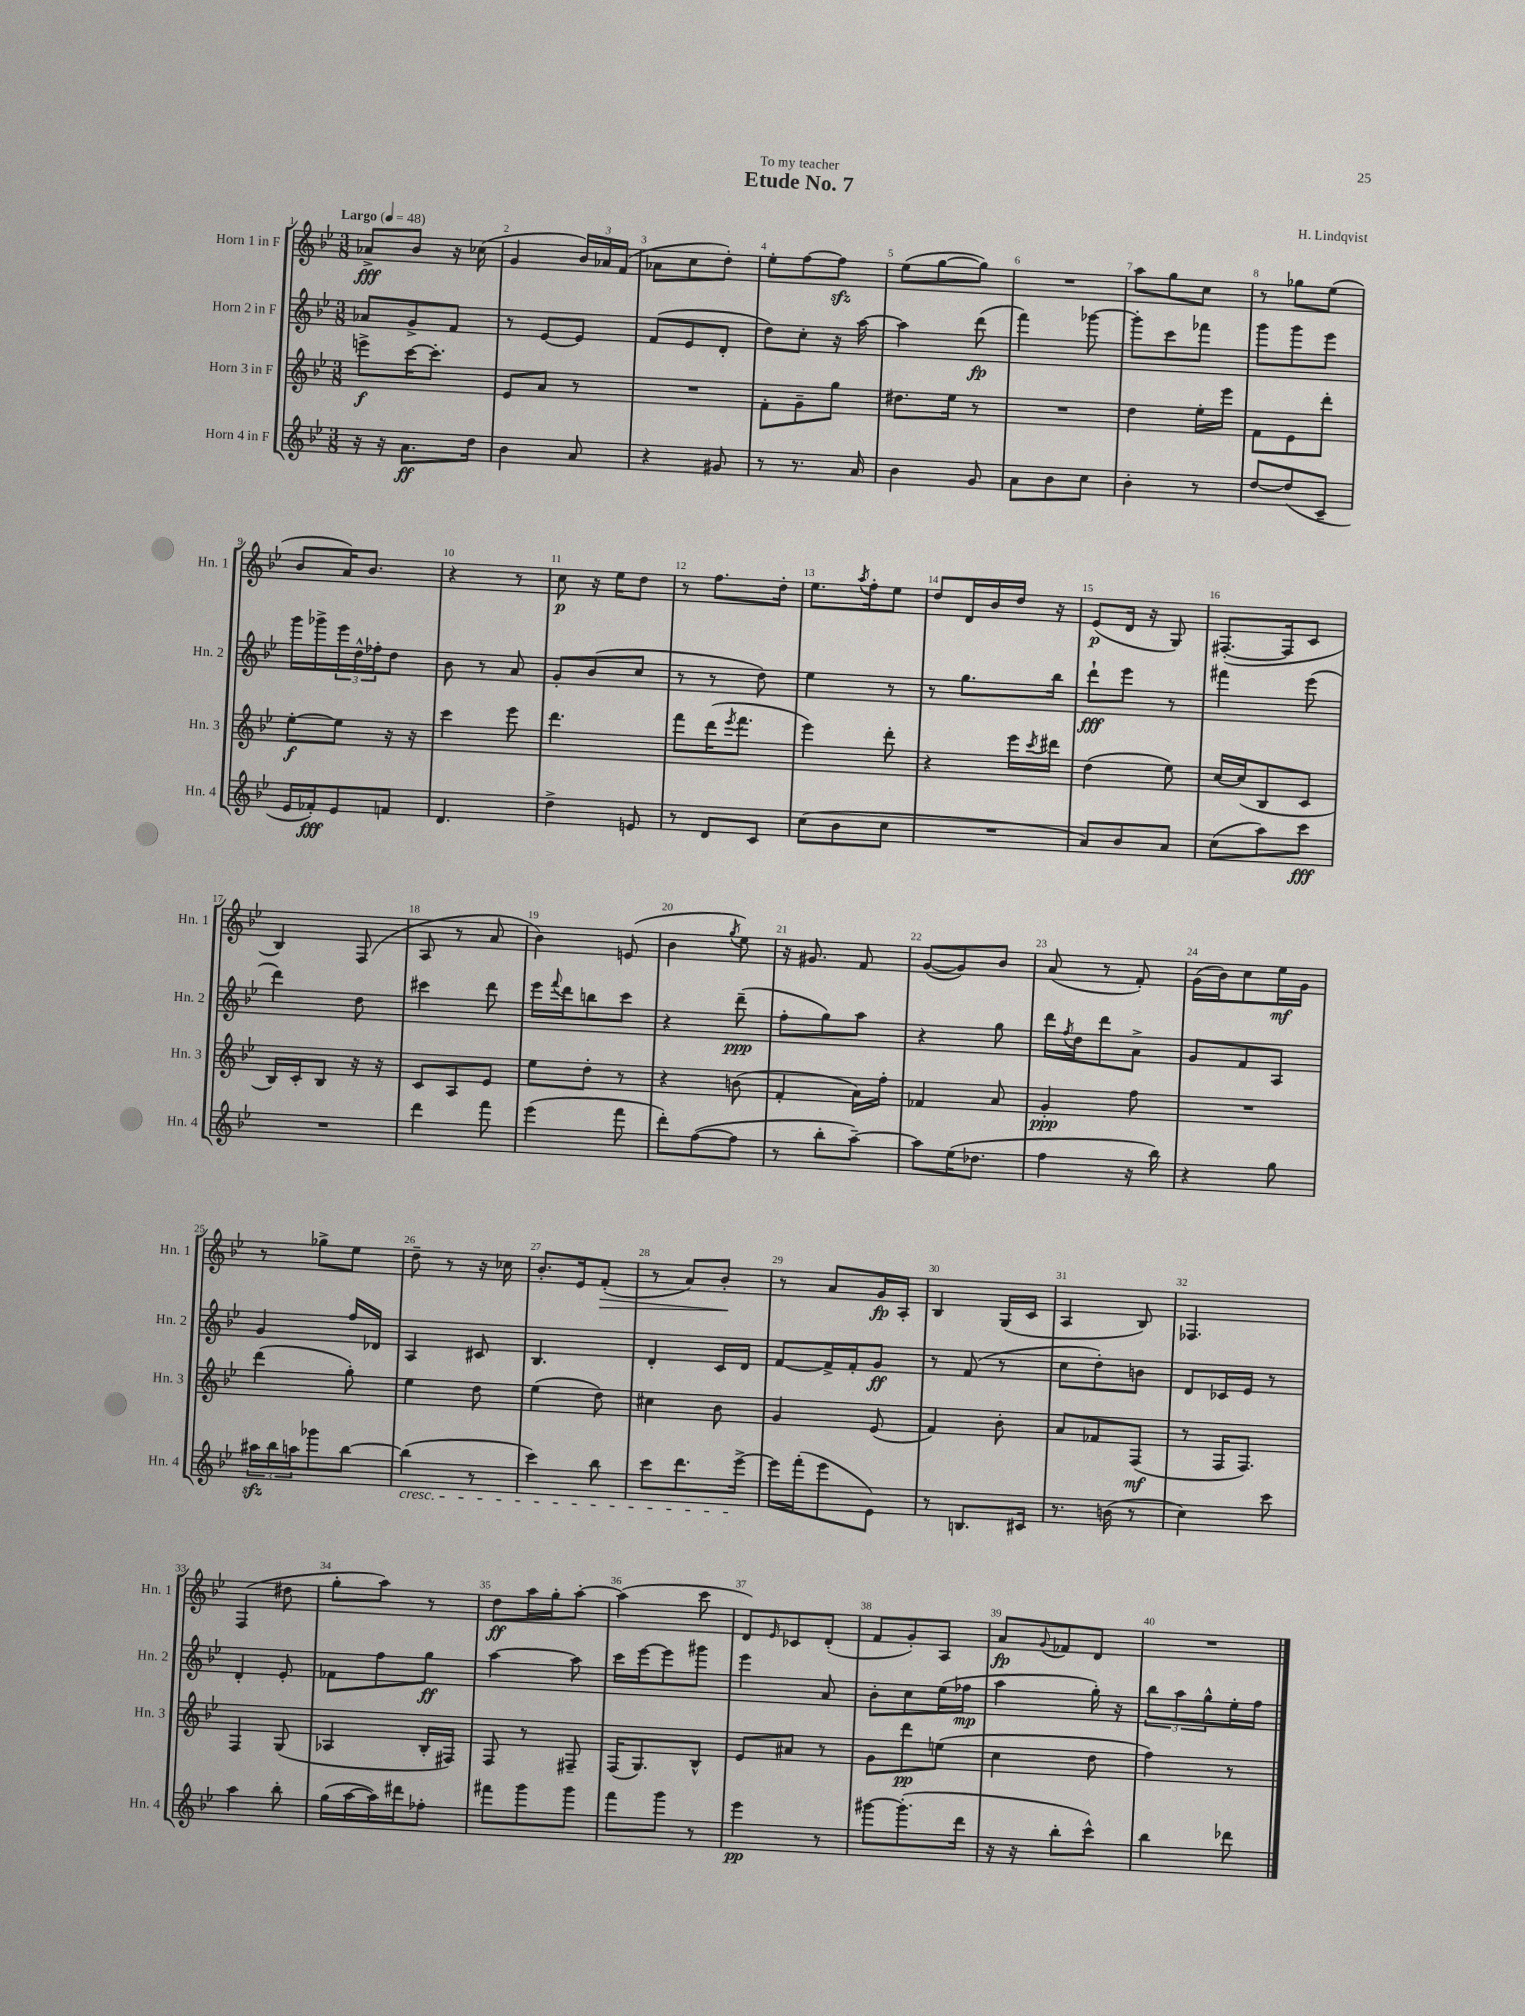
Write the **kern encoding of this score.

**kern	**kern	**kern	**kern
*staff4	*staff3	*staff2	*staff1
*clefG2	*clefG2	*clefG2	*clefG2
*k[b-e-]	*k[b-e-]	*k[b-e-]	*k[b-e-]
*M3/8	*M3/8	*M3/8	*M3/8
*MM48	*MM48	*MM48	*MM48
16r	8eee^\L	8a-/L	8a-^/L
16r	.	.	.
8.a\L	[16ccc\K	8g^/	8b-/J
.	8.ccc'\]J	.	.
.	.	8f/J	16r
16dd\Jk	.	.	(16cc-\
=	=	=	=
4b-\	8e-/L	8r	4g/
.	8a/J	[8e-/L	.
8a/	8r	8e-/]J	24b-/LL)
.	.	.	24a-/
.	.	.	(24f/JJ
=	=	=	=
4r	4.r	(8f/L	8a-\L
.	.	8e-/	8cc\
8g#/	.	8d'/J	8dd'\J)
=	=	=	=
8r	8f'\L	8dd\L)	8ee-'\L
8.r	8g~\	8cc'\J	[8ff\
.	8gg\J	16r	8ff\]J
16a/	.	[16aa\	.
=	=	=	=
4b-\	8.dd#\L	4aa\]	(8ee-\L
.	.	.	[8gg\
.	16ee-\Jk	.	.
8g/	8r	(8ddd\	8gg\]J)
=	=	=	=
8a\L	4.r	4fff\)	4.r
8b-\	.	.	.
8cc\J	.	[8ggg-\	.
=	=	=	=
4b-'\	4dd\	8ggg-'\]L	8aa\L
.	.	8ccc\	8gg\
8r	16ee-'\LL	8fff-\J	8cc\J
.	16eee-\JJ	.	.
=	=	=	=
[8dd/L	8f\L	8ggg\L	8r
(8dd/]	8e-\	8ggg\	8gg-\L
8c~/J	8ddd'\J	8eee-\J	(8ee-\J
=	=	=	=
16e-/LL	[8ee-'\L	16ggg\LL	8b-/L
16f-'/J)	.	16ggg-^\	.
8e-/	8ee-\]J	24eee-\	16a/K)
.	.	24dd^^\	.
.	.	.	8.b-/J
.	.	24ff-'\J	.
8f/J	16r	8dd\J	.
.	16r	.	.
=	=	=	=
4.d/	4ccc\	8b-\	4r
.	.	8r	.
.	8eee-\	8a/	8r
=	=	=	=
4dd^\	4.ddd\	8g'/L	8cc\
.	.	(8b-/	16r
.	.	.	16ee-\LK
8e/	.	8cc/J	8dd\J
=	=	=	=
8r	8fff\L	8r	8r
8d/L	(16ddd\K	8r	8.ff\L
.	8qeee-/	.	.
.	8.fff\J	.	.
8c/J	.	8dd\)	.
.	.	.	16dd'\Jk
=	=	=	=
(8cc\L	4eee-\)	4ee-\	8.ee-\L
8b-\	.	.	.
.	.	.	8qaa/
.	.	.	16ff'\k
8cc\J	8ddd'\	8r	8ee-\J
=	=	=	=
4.r	4r	8r	8dd/L
.	.	8.gg\L	16d/L
.	.	.	16b-/
.	16eee-\LL	.	16dd/JJ
.	8qccc/	.	.
.	16ddd#\JJ	16bb-\Jk	16r
=	=	=	=
8a/L)	(4dd\	8ddd`\L	(8e-/L
8b-/	.	8eee-\J	16d/Jk
.	.	.	16r
8a/J	8ee-\)	8r	8G/)
=	=	=	=
(8cc\L	[16cc/LL	4fff#\	([8.F#'/L
.	(16cc/]J	.	.
8aa\)	8B-/	.	.
.	.	.	16F#/]k
8ccc\J	8c/J	(8eee-\	8c/J
=	=	=	=
4.r	16B-/LL)	4ddd\)	4B-/)
.	16c'/J	.	.
.	8B-/J	.	.
.	16r	8dd\	(8F/
.	16r	.	.
=	=	=	=
4ddd\	8c/L	4ccc#\	8A/
.	8A/	.	8r
8fff\	8e-/J	8ddd\	8a/
=	=	=	=
(4eee-\	8ee-\L	16eee-\LL	4b-\)
.	.	8qqfff/	.
.	.	16ddd\J	.
.	8dd'\J	8bb\	.
8fff\	8r	8ccc\J	(8e/
=	=	=	=
8ddd'\L)	4r	4r	4b-\
([8ff\	.	.	.
.	.	.	8qgg/
8ff\]J	(8b\	(8ddd~\	8ee-\)
=	=	=	=
8r	4f'/	8ff'\L	16r
.	.	.	8.g#/
8bb-'\L	.	8gg\)	.
[8aa~\J)	16a\LL)	8aa\J	8f/
.	16ff'\JJ	.	.
=	=	=	=
8aa\]L	4f-/	4r	([8g/L
(16ee-\K	.	.	8g/])
8.dd-\J	.	.	.
.	8a/	8gg\	8b-/J
=	=	=	=
4ff\	4g'/	16ddd\LL	(8a/
.	.	8qff/	.
.	.	16dd\J	.
.	.	8ddd\	8r
16r	8ff\	8a^\J	8f'/)
16bb-\)	.	.	.
=	=	=	=
4r	4.r	8g/L	(16g\LL
.	.	.	16b-\J)
.	.	8f/	8cc\
8gg\	.	8A/J	16ee-\L
.	.	.	16g\JJ
=	=	=	=
24aa#\LL	(4ddd\	4g/	8r
24bb-\	.	.	.
24aa\J	.	.	.
8ggg-\	.	.	8gg-^\L
[8bb-\J	8gg'\)	16ff/LL	8ee-\J
.	.	16d-/JJ	.
=	=	=	=
(4bb-\]	4ee-\	4A/	8dd~\
.	.	.	8r
8r	8dd\	8c#/	16r
.	.	.	16cc-\
=	=	=	=
4ccc\)	(4ee-\	4.B-/	8.b-'/L
.	.	.	16e-/k
8bb-\	8dd\)	.	(8f'/J
=	=	=	=
8ccc\L	4cc#\	4d'/	8r
8.ddd\	.	.	8a/L)
.	8b-\	16c/LL	8b-'/J
[16eee-^\Jk	.	16d/JJ	.
=	=	=	=
16eee-\]LL	4g/	[8f/L	8r
(16fff'\J	.	.	.
8eee-\	.	16f^/]L	8a/L
.	.	16f'/J	.
8e-\J)	(8e-/	8g/J	16g/L
.	.	.	16A'/JJ
=	=	=	=
8r	4f/)	8r	4B-/
8.B/L	.	(8f/	.
.	8b-'\	8r	(16G/LL
16c#/Jk	.	.	16c/JJ
=	=	=	=
8.r	8a/L	8cc\L	4A/
.	8f-/	8dd'\)	.
(16b\	.	.	.
8r	(8F/J	8b\J	8B-/)
=	=	=	=
4cc\)	8r	8d/L	4.F-/
.	16F/LK	16c-/L	.
.	8.F/J)	16e-/JJ	.
8ccc\	.	8r	.
=	=	=	=
4aa\	4F/	4d'/	(4F/
8bb-'\	(8G/	8e-'/	8dd#\
=	=	=	=
(16gg\LL	4A-/	8f-\L	8gg'\L
[16aa\	.	.	.
16aa\])	.	8ff\	8aa\J)
16ddd#\J	.	.	.
8ff-'\J	16B-'/LL	8gg\J	8r
.	16F#/JJ)	.	.
=	=	=	=
8fff#\L	8F/	[4aa\	8dd\L
8ggg\	8r	.	16aa\L
.	.	.	16gg'\J
8ggg\J	8F#~/	8aa\]	[8aa'\J
=	=	=	=
8fff\L	(16F/LK	16ccc\LL	(4aa\]
.	8.G/)	[16eee-\J	.
8ggg\J	.	8eee-\]	.
8r	8B-^^/J	8ggg#\J	8ccc\
=	=	=	=
4eee-\	8e-/L	4eee-\	8d/L)
.	.	.	16qqe-/
.	8a#/J	.	8c-/
8r	8r	8a/	(8d'/J
=	=	=	=
[8ggg#\L	8g\L	8b-'\L	8f/L
(8.ggg#'\]	8ddd\	8cc\	8g'/)
.	(8ee\J	(16ee-\L	8A/J
16ddd\Jk	.	16ff-\JJ	.
=	=	=	=
16r	4cc\	4aa\	8a/L
16r	.	.	.
.	.	.	8qqg/
8bb-'\L	.	.	8f-/
8ccc^^\J)	8dd\	16gg'\)	8d/J
.	.	16r	.
=	=	=	=
4bb-\	4ff\)	12bb-\L	4.r
.	.	12aa\	.
.	.	12gg^^\	.
8ddd-\	8r	16ee-'\L	.
.	.	16ff\JJ	.
==	==	==	==
*-	*-	*-	*-
